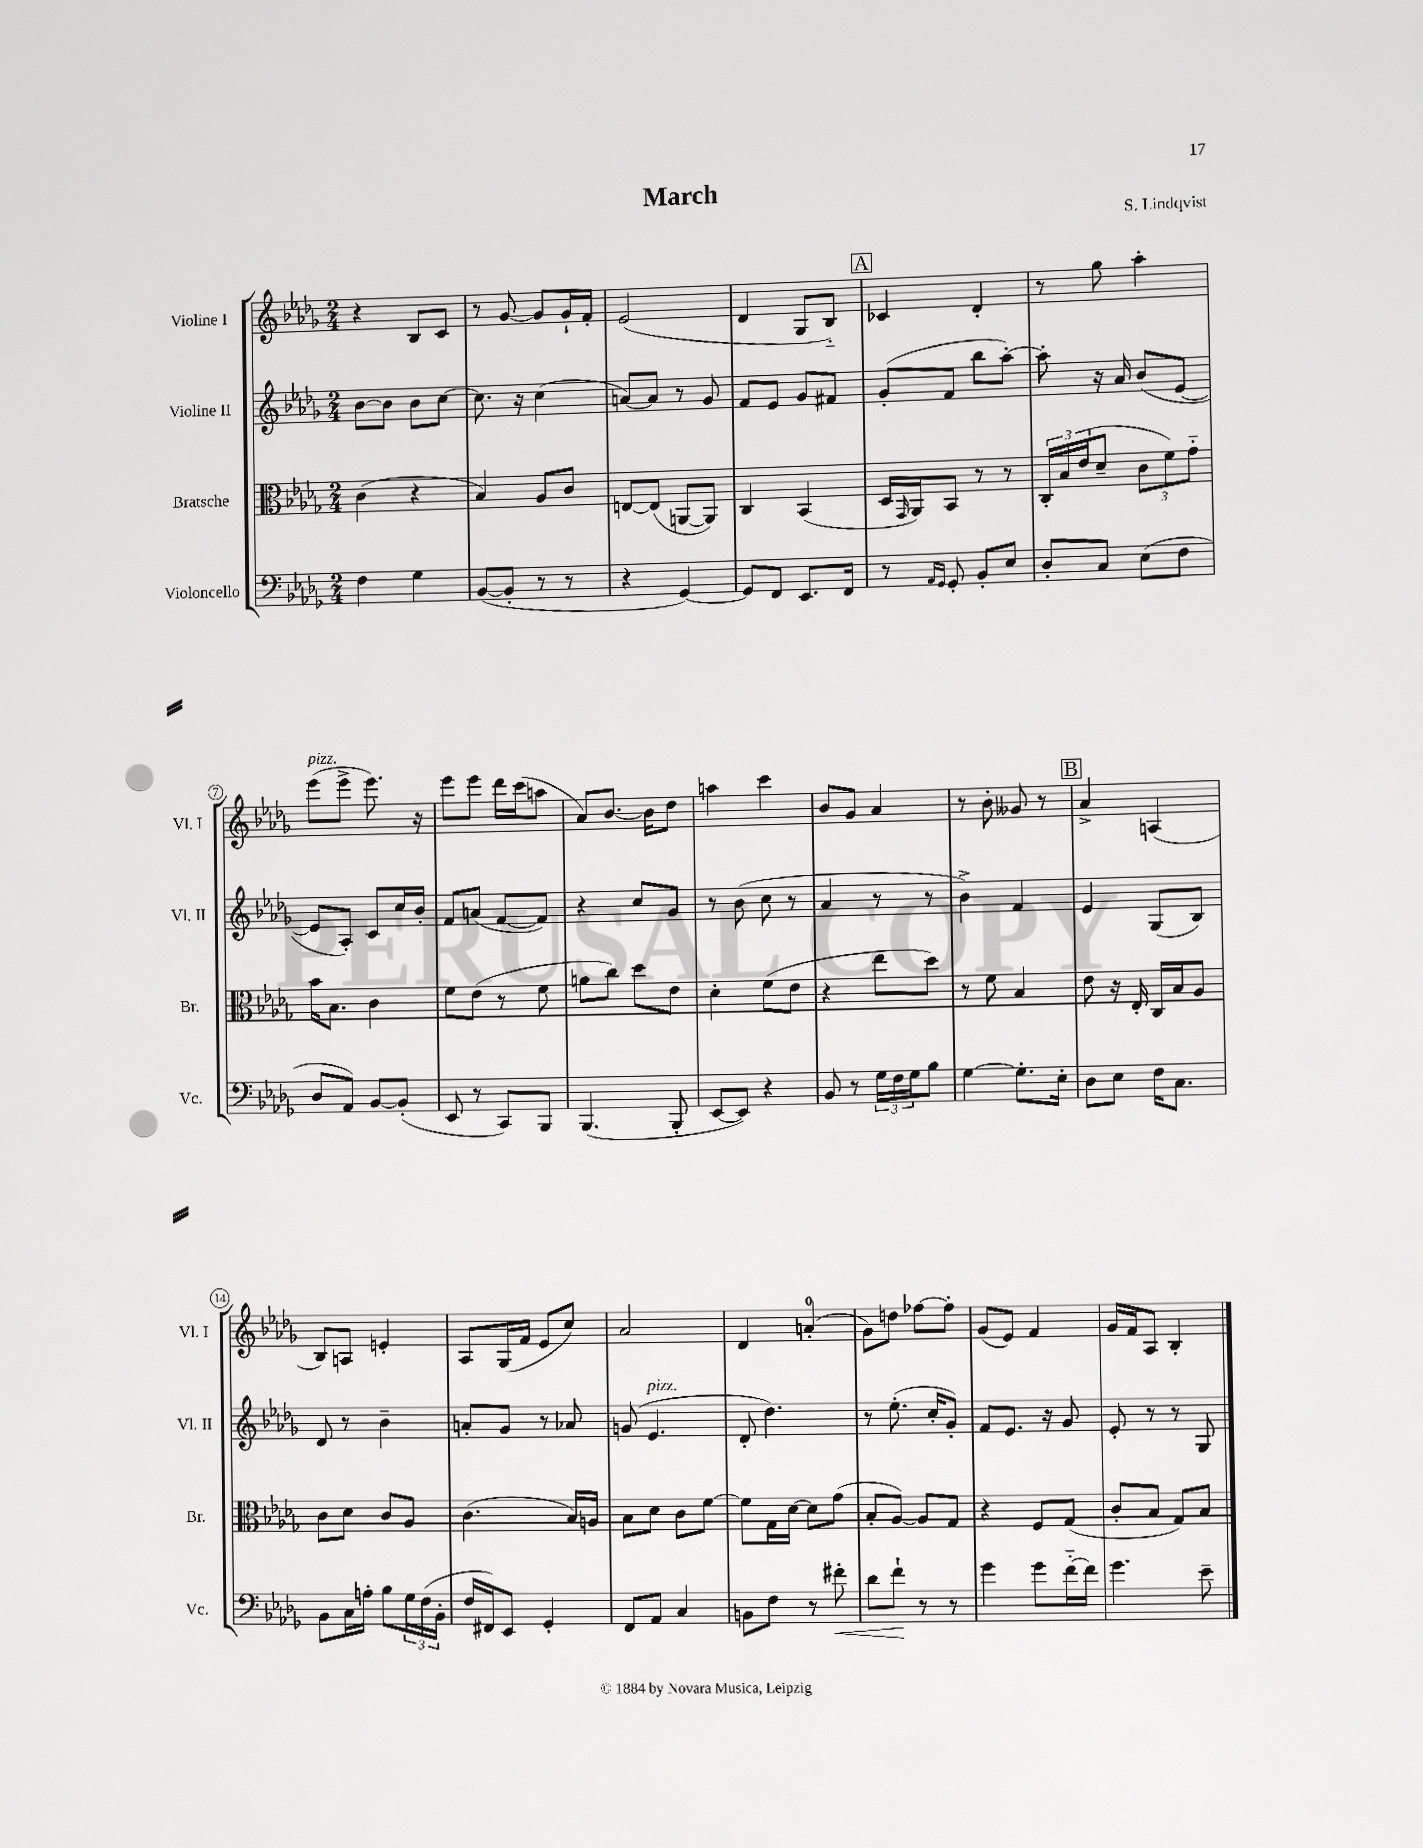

**kern	**kern	**kern	**kern
*staff4	*staff3	*staff2	*staff1
*clefF4	*clefC3	*clefG2	*clefG2
*k[b-e-a-d-g-]	*k[b-e-a-d-g-]	*k[b-e-a-d-g-]	*k[b-e-a-d-g-]
*M2/4	*M2/4	*M2/4	*M2/4
4F\	(4c\	[8b-\L	4r
.	.	8b-\]J	.
4G-\	4r	8b-\L	8B-/L
.	.	[8cc\J	8c/J
=	=	=	=
([8BB-/L	4B-/)	8.cc\]	8r
8BB-'/]J	.	.	[8g-/
.	.	16r	.
8r	8A-/L	(4cc\	8g-/]L
8r	8c/J	.	16g-`/L
.	.	.	16f'/JJ
=	=	=	=
4r	[8E/L	[8a/L)	(2e-/
.	(8E/]J	8a/]J	.
[4GG-/)	[8AA/L	8r	.
.	8AA/]J)	8g-/	.
=	=	=	=
8GG-/]L	4C/	8f/L	4d-/
8FF/J	.	8e-/J	.
8.EE-/L	(4BB-/	8g-/L	8G-/L
.	.	8f#/J	8B-'~/J)
16FF/Jk	.	.	.
=	=	=	=
8r	16D-/LL	(8g-'/L	4c-/
.	16qqGG-/	.	.
.	16AA-/J)	.	.
16qqAA-/LL	.	.	.
16qqGG-/JJ	.	.	.
8GG-'/	8BB-/J	8f/J	.
8BB-'/L	8r	8bb-\L	4d-'/
8E-/J	8r	[8aa-'\J)	.
=	=	=	=
8D-'/L	24C'/LL	8aa-'\]	8r
.	24B-/	.	.
.	(24e-/J	.	.
8C/J	8d-~/J	16r	8gg-\
.	.	16a-/	.
(8E-\L	12c\L	(8b-/L	4aa-'\
.	12f\)	.	.
8F\J	.	[8e-/J	.
.	12g-'~\J	.	.
=	=	=	=
8D-/L	16b-\LK	8e-/]L	(8eee-\L
.	8.B-\J	.	.
8AA-/J)	.	8A-'/J)	8eee-^\J
[8BB-/L	4c\	8c/L	8.eee-\)
(8BB-'/]J	.	16cc/L	.
.	.	16b-'/JJ	16r
=	=	=	=
8EE-/	8f\L	8f/L	8eee-\L
8r	(8e-\J	(8a/J	8eee-\J
8CC/L)	8r	[8f/L	16ddd-\LL
.	.	.	(16ccc\J
8BBB-/J	8f\	8f/]J)	8aa\J
=	=	=	=
(4.BBB-/	8a\L	4r	8a-/L)
.	8cc\J)	.	[8.b-/J
.	8dd-\L	8cc/L	.
.	.	.	16b-\]LK
8BBB-'/	8e-\J	8g-/J	8dd-\J
=	=	=	=
[8EE-/L	4d-'\	8r	4aa\
8EE-/]J)	.	(8b-\	.
4r	(8f\L	8cc\	4ccc\
.	8e-\J	8r	.
=	=	=	=
8BB-/	4r	4a-/	8b-/L
8r	.	.	8g-/J
24G-\LL	8ee-\L	8r	4a-/
24F\	.	.	.
24G-\J	.	.	.
8B-\J	8dd-\J)	8r	.
=	=	=	=
[4G-\	8r	4b-^\)	8r
.	8f\	.	8b-'\
8.G-'\]L	4B-/	4f/	8g--/
.	.	.	8r
16E-'\Jk	.	.	.
=	=	=	=
8D-\L	8e-\	4e-/	4a-^/
8E-\J	16r	.	.
.	16E-'/	.	.
16F\LK	16C/LL	(8G-/L	(4A/
8.C\J	16B-/J	.	.
.	8A-/J	8B-/J)	.
=	=	=	=
8BB-\L	8c\L	8d-/	8B-/L)
16C\L	8d-\J	8r	8A/J
16A'\JJ	.	.	.
8B-\L	8c/L	4b-~\	4e'/
24G-\L	8A-/J	.	.
(24F\	.	.	.
24BB-'\JJ	.	.	.
=	=	=	=
16F/LL	(4.c\	8a'/L	8A-/L
16FF#/J)	.	.	.
8EE-/J	.	8g-/J	(16G-/L
.	.	.	16f/JJ
4GG-'/	.	8r	8e-/L
.	16B-/LL)	8a-/	8cc/J)
.	16A/JJ	.	.
=	=	=	=
8FF/L	8B-\L	(8g/	2a-/
8AA-/J	8d-\J	4.e-/	.
4C/	8c\L	.	.
.	[8f\J	.	.
=	=	=	=
8BB\L	8f\]L	8d-'/	4d-/
8F\J	16G-\L	4.dd-\)	.
.	[16d-\JJ	.	.
8r	8d-\]L	.	(4a'/
8f#'\	(8g-\J	.	.
=	=	=	=
8d-\L	8B-'/L	8r	8g-\L)
8f`\J	[8A-/J)	(8.ee-'\	8dd\J
8r	8A-/]L	.	[8ff-\L
.	.	16cc'/LK	.
8r	8G-/J	8g-'/J)	8ff-'\]J
=	=	=	=
4g-\	4r	8f/L	(8g-/L
.	.	8.e-/J	8e-/J)
8g-\L	8F/L	.	4f/
.	.	16r	.
[16f'~\L	(8G-/J	8g-/	.
16f\]JJ	.	.	.
=	=	=	=
4.g-\	8c'/L	8e-'/	16g-/LL
.	.	.	16f/J
.	8B-/J	8r	8A-/J
.	8G-/L)	8r	4B-'/
8e-~\	8B-/J	8G-/	.
==	==	==	==
*-	*-	*-	*-
